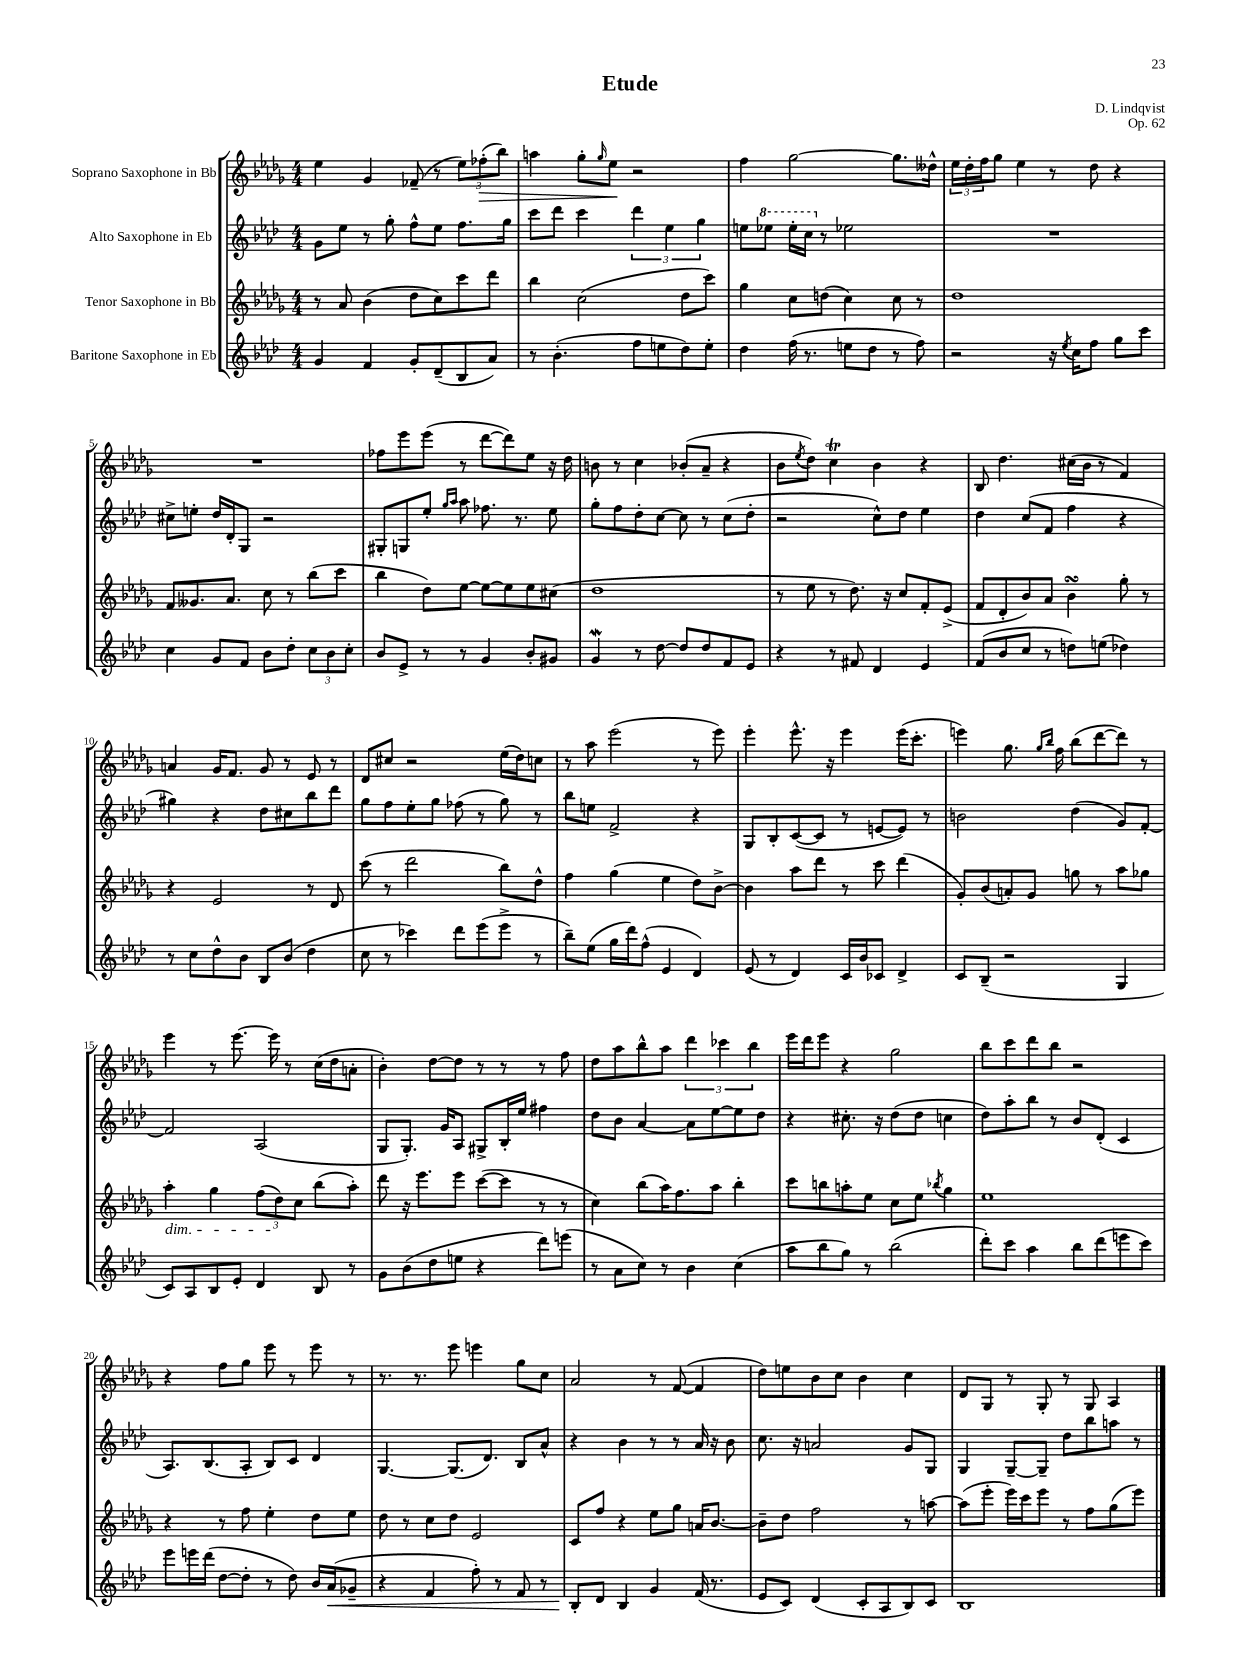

**kern	**kern	**kern	**kern
*staff4	*staff3	*staff2	*staff1
*clefG2	*clefG2	*clefG2	*clefG2
*k[b-e-a-d-]	*k[b-e-a-d-g-]	*k[b-e-a-d-]	*k[b-e-a-d-g-]
*M4/4	*M4/4	*M4/4	*M4/4
4g/	8r	8g\L	4ee-\
.	8a-/	8ee-\J	.
4f/	(4b-\	8r	4g-/
.	.	8gg'\	.
8g'/L	8dd-\L	8ff^^\L	(8f-~/
(8d-~/	8cc\)	8ee-\J	8r
8B-/	8ccc\	8.ff\L	12ee-\L)
.	.	.	(12ff-'\
8a-/J)	8ddd-\J	.	.
.	.	.	12bb-\J)
.	.	16gg\Jk	.
=	=	=	=
8r	4bb-\	8ccc\L	4aa\
(4.b-'\	.	8ddd-\J	.
.	(2cc\	4ccc\	8gg-'\L
.	.	.	16qqgg-/
.	.	.	8ee-\J
8ff\L	.	6ddd-\	2r
8ee\	.	.	.
.	.	6ee-\	.
8dd-\)	8dd-\L	.	.
.	.	6gg\	.
8ee'\J	8ccc\J)	.	.
=	=	=	=
4dd-\	4gg-\	8ee\L	4ff\
.	.	8eee-\J	.
(16ff\	8cc\L	16eee-'\LL	[2gg-\
8.r	.	16ccc\JJ	.
.	(8dd\J	8r	.
8ee\L	4cc\)	2ee-\	.
8dd-\J	.	.	.
8r	8cc\	.	8.gg-\]L
8ff\)	8r	.	.
.	.	.	16dd--^^\Jk
=	=	=	=
2r	1dd-	1r	24ee-\LL
.	.	.	24dd-'\
.	.	.	24ff\J
.	.	.	8gg-\J
.	.	.	4ee-\
16r	.	.	8r
8qee-/	.	.	.
16cc\LK	.	.	.
8ff\J	.	.	8dd-\
8gg\L	.	.	4r
8ccc\J	.	.	.
=	=	=	=
4cc\	8f/L	8cc#^\L	1r
.	8.g--/	8ee'\J	.
8g/L	.	16dd-/LL	.
.	8.a-/J	16d-'/J	.
8f/J	.	8G/J	.
8b-\L	8cc\	2r	.
8dd-'\J	8r	.	.
12cc\L	(8bb-\L	.	.
12b-\	.	.	.
.	8ccc\J	.	.
12cc'\J	.	.	.
=	=	=	=
8b-/L	4bb-\	8G#'/L	8ff-\L
8e-^/J	.	8G/	8eee-\
8r	8dd-\L)	8ee-'/J	(8eee-\J
.	.	16qqgg/LL	.
.	.	16qqaa-/JJ	.
8r	[8ee-\J	8aa-\	8r
4g/	8ee-\_L	8.ff-\	[8ddd-\L
.	8ee-\]	.	8ddd-\])
.	.	8.r	.
8b-'/L	8ee-\	.	8ee-\J
8g#/J	(8cc#\J	8ee-\	16r
.	.	.	16dd-\
=	=	=	=
4g/	1dd-	8gg'\L	8b\
.	.	8ff\	8r
8r	.	8dd-'\	4cc\
[8dd-\	.	[8cc\J	.
8dd-/]L	.	8cc\]	(8b-'/L
8dd-/	.	8r	8a-~/J
8f/	.	(8cc\L	4r
8e-/J	.	8dd-'\J	.
=	=	=	=
4r	8r	2r	8b-\L
.	.	.	8qee-/
.	8ee-\	.	8dd-\J)
8r	8r	.	4cc\
8f#/	8.dd-\)	.	.
4d-/	.	8cc^^\L)	4b-\
.	16r	.	.
.	8cc/L	8dd-\J	.
4e-/	8f'/	4ee-\	4r
.	(8e-^/J	.	.
=	=	=	=
(8f/L	8f/L	4dd-\	8B-/
8b-/	8d-'/	.	4.dd-\
8cc/J	8b-/)	(8cc/L	.
8r	8a-/J	8f/J	.
8dd\L)	4b-\	4ff\	(16cc#\LL
.	.	.	16b-\JJ
(8ee\J	.	.	8r
4dd-\)	8gg-'\	4r	4f/)
.	8r	.	.
=	=	=	=
8r	4r	4gg#\)	4a/
8cc\L	.	.	.
8dd-^^\	2e-/	4r	16g-/LK
.	.	.	8.f/J
8b-\J	.	.	.
8B-/L	.	8dd-\L	8g-/
(8b-/J	.	8cc#\	8r
4dd-\	8r	8bb-\	8e-/
.	8d-/	8ddd-\J	8r
=	=	=	=
8cc\	(8ccc\	8gg\L	8d-/L
8r	8r	8ff\	8cc#/J
4ccc-\)	2ddd-\	8ee-'\	2r
.	.	8gg\J	.
8ddd-\L	.	(8ff-\	.
(8eee-\	.	8r	.
8eee-^\J	8bb-\L)	8gg\)	(16ee-\LL
.	.	.	16dd-\J)
8r	8dd-^^\J	8r	8cc\J
=	=	=	=
8bb-~\L)	4ff\	8bb-\L	8r
(8ee-\J	.	8ee\J	8aa-\
16gg\LL	(4gg-\	2f^/	(2eee-\
16ddd-\J)	.	.	.
(8ff^^\J	.	.	.
4e-/	4ee-\	.	.
4d-/)	8dd-\L)	4r	8r
.	[8b-^\J	.	8eee-\)
=	=	=	=
(8e-/	4b-\]	8G/L	4eee-'\
8r	.	8B-'/	.
4d-/)	8aa-\L	([8c/	8.eee-^^\
.	8ddd-\J	8c/]J	.
.	.	.	16r
16c/LL	8r	8r	4eee-\
16b-/J	.	.	.
8c-/J	8ccc\	[8e/L	.
4d-^/	(4ddd-\	8e/]J)	(16eee-\LK
.	.	.	8.ccc'\J
.	.	8r	.
=	=	=	=
8c/L	8g-'/L)	2b\	4eee\)
(8B-~/J	(8b-/	.	.
2r	8a'/)	.	8.gg-\
.	8g-/J	.	.
.	.	.	16qqgg-/LL
.	.	.	16qqbb-/JJ
.	.	.	16ff\
.	8gg\	(4dd-\	(8bb-\L
.	8r	.	[8ddd-\
4G/	8aa-\L	8g/L)	8ddd-\]J)
.	8gg-\J	[8f'/J	8r
=	=	=	=
8c/L)	4aa-'\	2f/]	4eee-\
8A-/	.	.	.
8B-/	4gg-\	.	8r
8e-'/J	.	.	[8.eee-\
4d-/	(12ff\L	(2A-/	.
.	.	.	16eee-\]
.	12dd-\)	.	.
.	.	.	8r
.	12cc\J	.	.
8B-/	(8bb-\L	.	(16cc\LL
.	.	.	16dd-\J
8r	8aa-'\J)	.	8a'\J
=	=	=	=
8g\L	8ddd-\	8G/L	4b-'\)
(8b-\	16r	8.G'/J)	.
.	8.eee-\L	.	.
8dd-\	.	.	[8dd-\L
.	.	16g/LK	.
8ee\J	8eee-\J	8A-/J	8dd-\]J
4r	([8ccc\L	8G#^/L	8r
.	8ccc\]J	16B-'/L	8r
.	.	16ee-/JJ	.
8ddd-\L)	8r	4ff#\	8r
(8eee\J	8r	.	8ff\
=	=	=	=
8r	4cc\)	8dd-\L	8dd-\L
8a-\L	.	8b-\J	8aa-\
8cc\J)	(8bb-\L	[4a-/	8bb-^^\
8r	16aa-\K)	.	8aa-\J
.	8.ff\	.	.
4b-\	.	8a-\]L	6ddd-\
.	8aa-\J	[8ee-\	.
.	.	.	6ccc-\
(4cc\	4bb-'\	8ee-\]	.
.	.	.	6bb-\
.	.	8dd-\J	.
=	=	=	=
8aa-\L	8ccc\L	4r	16eee-\LL
.	.	.	16ddd-\J
8bb-\	8bb\	.	8eee-\J
8gg\J)	8aa'\	8.cc#'\	4r
8r	8ee-\J	.	.
.	.	16r	.
(2bb-\	8cc\L	(8dd-\L	2gg-\
.	8ee-\J	8dd-\J	.
.	8qbb-/	.	.
.	4gg-\	4cc\	.
=	=	=	=
8ddd-'\L)	1ee-	8dd-\L)	8bb-\L
8ccc\J	.	8aa-'\	8ccc\
4aa-\	.	8bb-\J	8ddd-\
.	.	8r	8bb-\J
8bb-\L	.	8b-/L	2r
(8ddd-\	.	(8d-'/J	.
8eee\	.	4c/	.
8ccc\J)	.	.	.
=	=	=	=
8eee-\L	4r	8.A-/L)	4r
16eee\L	.	.	.
(16ddd-\JJ	.	(8.B-/	.
[8dd-\L	8r	.	8ff\L
8dd-'\]J	8ff\	8A-'/J	8gg-\J
8r	4ee-'\	8B-/L)	8eee-\
8dd-\)	.	8c/J	8r
16b-/LL	8dd-\L	4d-/	8eee-\
(16a-/J	.	.	.
8g-~/J	8ee-\J	.	8r
=	=	=	=
4r	8dd-\	[4.G/	8.r
.	8r	.	.
.	.	.	8.r
4f/	8cc\L	.	.
.	8dd-\J	(8.G/]L	8eee-\
8ff'\)	2e-/	.	4eee\
.	.	8.d-/J)	.
8r	.	.	.
8f/	.	8B-/L	8gg-\L
8r	.	8a-^^/J	8cc\J
=	=	=	=
8B-'/L	8c/L	4r	2a-/
8d-/J	8ff/J	.	.
4B-/	4r	4b-\	.
4g/	8ee-\L	8r	8r
.	8gg-\J	8r	([8f/
(16f/	16a/LK	16a-/	4f/]
8.r	[8.b-/J	16r	.
.	.	8b-\	.
=	=	=	=
8e-/L	8b-~\]L	8.cc\	8dd-\L)
8c/J)	8dd-\J	.	8ee\
.	.	16r	.
(4d-/	2ff\	2a/	8b-\
.	.	.	8cc\J
8c'/L	.	.	4b-\
8A-/	.	.	.
8B-/)	8r	8g/L	4cc\
8c/J	[8aa\	8G/J	.
=	=	=	=
1B-	(8aa\]L	4G/	8d-/L
.	8eee-'\J	.	8G-/J
.	16eee-\LL)	[8G~/L	8r
.	16ccc\J	.	.
.	8eee-\J	8G~/]J	8G-'/
.	8r	8dd-\L	8r
.	8ff\L	8bb-\	8G-/
.	(8gg-\	8aa\J	4A-/
.	8eee-\J)	8r	.
==	==	==	==
*-	*-	*-	*-
